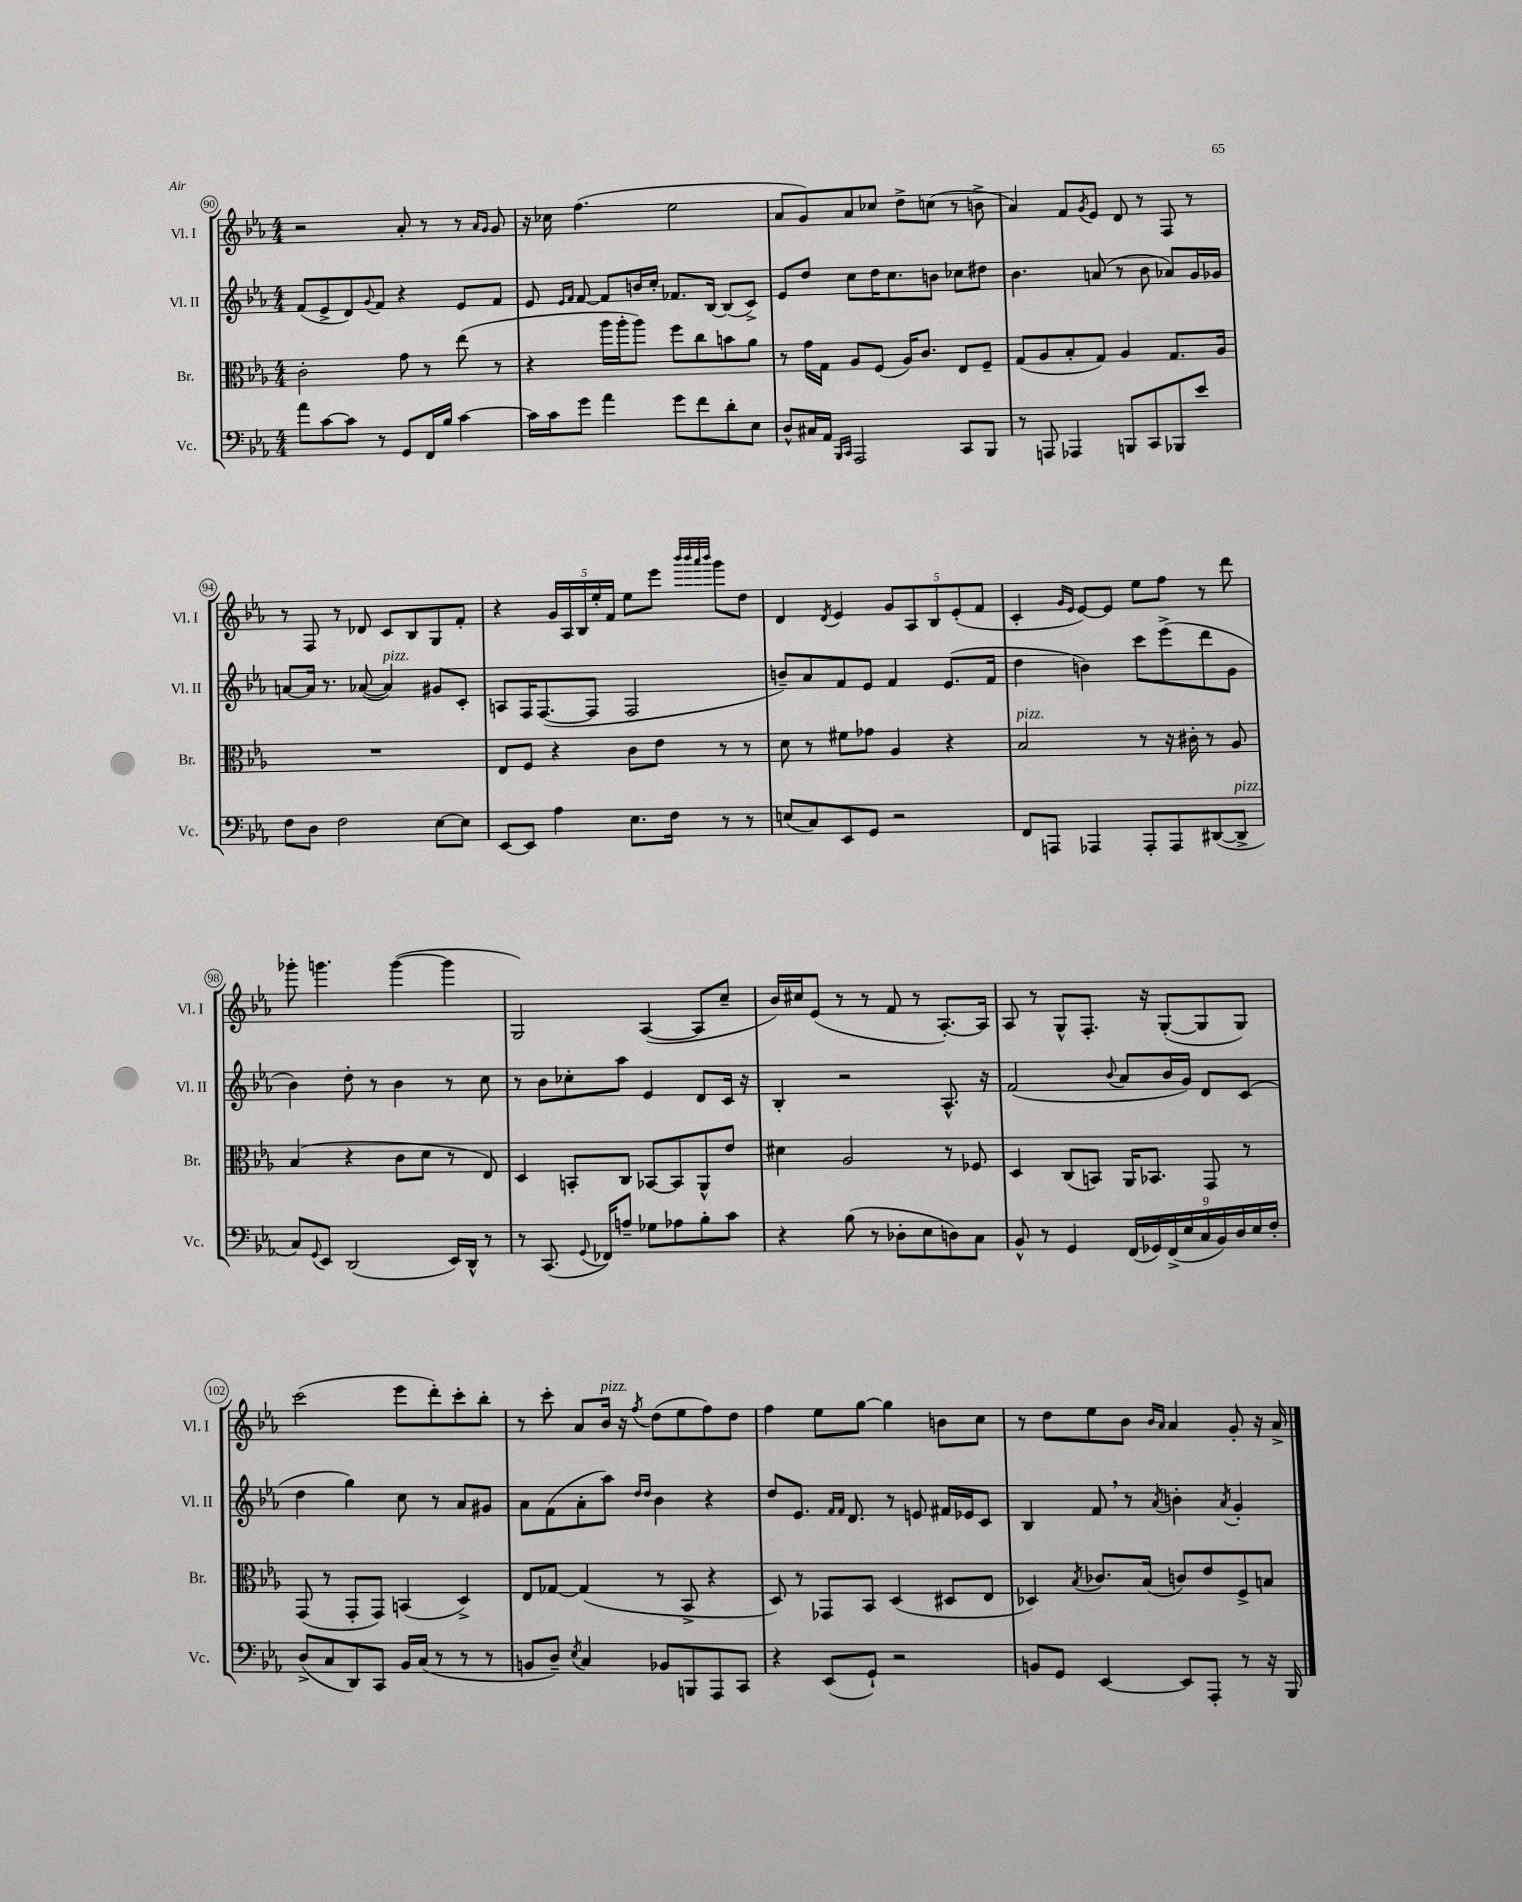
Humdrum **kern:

**kern	**kern	**kern	**kern
*part4	*part3	*part2	*part1
*staff4	*staff3	*staff2	*staff1
*I"Vc.	*I"Br.	*I"Vl. II	*I"Vl. I
*I'Vc.	*I'Br.	*I'Vl. II	*I'Vl. I
*clefF4	*clefC3	*clefG2	*clefG2
*k[b-e-a-]	*k[b-e-a-]	*k[b-e-a-]	*k[b-e-a-]
*M4/4	*M4/4	*M4/4	*M4/4
=90	=90	=90	=90
8a-\L	2c'\	(8f/L	2r
[8c\	.	8e-^/	.
8c\J]	.	8d/)	.
.	.	8qqg/	.
8r	.	8f/J	.
8GG/L	8g\	4r	8a-'/
16FF/L	8r	.	8r
16B-/JJ	.	.	.
[4c\	(8ee-\	8e-/L	8r
.	.	.	16qqa-/LL
.	.	.	16qqg/JJ
.	8r	8f/J	8g/
=91	=91	=91	=91
16c\LL]	4r	8e-/	16r
16c\J	.	.	16cc-X\
.	.	16qqe-/LL	.
.	.	16qqf/JJ	.
8g\J	.	[8f/	(4.ff\
4a-\	16aa-\LL	8f/L]	.
.	16aa-'\J	.	.
.	8aa-\J)	16bn/L	.
.	.	16cc'/JJ	.
8g\L	8ff\L	8.f-X/L	2ee-\
8f\	8cc\	.	.
.	.	[16B-/Jk	.
8d'\	8bn\	(8B-/L]	.
8E-\J	8a-\J	8c^/J)	.
=92	=92	=92	=92
8D^^/L	8r	8e-/L	8a-/L
16C#X/L	16g\LL	8dd/J	8g/)
16AA-/JJ	16G\JJ	.	.
16qqBBB-/LL	.	.	.
16qqCC/JJ	.	.	.
2AAA-/	8A-/L	8cc\L	8a-/
.	(8F/J	16dd\K	8cc-X/J
.	.	8.cc\	.
.	16A-/KL)	.	8dd^\L
.	8.c/J	.	.
.	.	8bn\J	(8ccn\J
8CC/L	8E-/L	8cc-X\L	8r
8BBB-/J	8F~/J	8dd#X\J	8bn^\
=93	=93	=93	=93
8r	(8G/L	4.b-\	4a-/)
8AAAn/	8A-/	.	.
4AAA-X/	8B-'/	.	8f/L
.	.	.	8qg/
.	8G/J)	(8an/	8e-/J
8BBBn/L	4A-/	8r	8d/
8CC/	.	8b-\	8r
8BBB-X/	8.G/L	8a-X/L)	8F/
8e-/J	.	16g/L	8r
.	16A-/Jk	16g-X/JJ	.
!!LO:LB:g=z
=94	=94	=94	=94
8F\L	1r	[8an/L	8r
8D\J	.	16a/Jk]	8F/
.	.	8.r	.
2F\	.	.	8r
.	.	([8a-X/	8d-X/
!	!	!LO:TX:a:i:t=pizz.	!
.	.	4a-/])	8c/L
.	.	.	8B-/
[8E-\L	.	8g#X/L	8G/
8E-\J]	.	8c'/J	8f'/J
=95	=95	=95	=95
[8EE-/L	8E-/L	8An/L	4r
8EE-/J]	8F/J	16F/K	.
.	.	([8.F/	.
4A-\	4r	.	20g/LL
.	.	.	20A-/
.	.	.	20B-/
.	.	8F/J]	.
.	.	.	20ee-'/
.	.	.	20f/JJ
8.E-\L	8c\L	2F/	8ee-\L
.	8e-\J	.	8eee-\J
16F\Jk	.	.	.
.	.	.	32qqbbb-/LLL
.	.	.	32qqbbb-/
.	.	.	32qqaaa-/
.	.	.	32qqbbb-/JJJ
8r	8r	.	8ggg\L
8r	8r	.	8dd\J
=96	=96	=96	=96
(8En/L	8d\	8bn~/L)	4d/
8C/)	8r	8a-/	.
.	.	.	8qd/
8EE-/	8f#X\L	8f/	4e-/
8GG/J	8g-X\J	8e-/J	.
2r	4A-/	4f/	10g/L
.	.	.	10A-/
.	.	.	10B-/
.	4r	(8.e-/L	.
.	.	.	(10e-'/
.	.	.	10f/J
.	.	16f/Jk	.
=97	=97	=97	=97
!	!LO:TX:a:i:t=pizz.	!	!
8FF/L	2B-/	4dd\	4c'/
8AAAn/J	.	.	.
.	.	.	16qqg/LL
.	.	.	16qqe-/JJ
4AAA-X/	.	4bn\)	[8e-/L)
.	.	.	8e-/J]
8AAA-'/L	8r	8ccc\L	8ee-\L
8AAA-/	16r	(8eee-^\	8ff\J
.	16c#X'\	.	.
([8DD#X/	8r	8ddd\	8r
!LO:TX:a:i:t=pizz.	!	!	!
8DD#^/J]	8A-/	8g\J	8ddd\
!!LO:LB:g=z
=98	=98	=98	=98
8C/L)	(4B-/	4b-\)	8ggg-X'\
8qqGG/	.	.	.
8EE-/J	.	.	4.gggn\
(2DD/	4r	8dd'\	.
.	.	8r	.
.	8c\L	4b-\	([4ggg\
.	8d\J	.	.
16EE-/LL)	8r	8r	4ggg\]
16DD^^/JJ	.	.	.
8r	8E-/)	8cc\	.
=99	=99	=99	=99
8r	4D/	8r	2G/)
(8.CC/	.	8b-\L	.
.	8BBn'/L	8cc-X'\	.
8qqGG/	.	.	.
16FF-X/KL)	.	.	.
8An~/J	8C/J	8aa-\J	.
8G-X\L	[8BB-X/L	4e-/	([4A-/
8A-X\	8BB-/]	.	.
8B-'\	8AA-^^/	8d/L	8A-/L]
8c\J	8e-/J	16c/Jk	8cc~/J
.	.	16r	.
=100	=100	=100	=100
4r	4d#X\	4B-'/	16b-/LL)
.	.	.	16cc#X/J
.	.	.	(8e-/J
(8B-\	2A-/	2r	8r
8r	.	.	8r
8D-X'\L	.	.	8f/
8E-\	.	.	8r
8Dn\)	8r	8.A-^^/	[8.A-'/L)
8C\J	8F-X/	.	.
.	.	16r	16A-/Jk]
=101	=101	=101	=101
8BB-^^/	4D/	(2f/	8A-/
8r	.	.	8r
4GG/	(8C/L	.	8G^^/L
.	8BBn/J)	.	8.F'/J
.	.	8qqb-/	.
(18FF/LL	16AA-/KL	8a-/L	.
18GG-X/)	.	.	.
.	8.BB-X/J	.	16r
(18FF^/	.	.	.
.	.	16b-/L	([8G'/L
18E-/	.	.	.
.	.	16g/JJ)	.
18C/	.	.	.
.	8GG/	8d/L	8G/]
18BB-/)	.	.	.
18D/	.	.	.
.	8r	(8c/J	8G/J)
18E-/	.	.	.
18F'/JJ	.	.	.
!!LO:LB:g=z
=102	=102	=102	=102
(8D^/L	(8GG/	4dd\	(2ccc\
8C/	8r	.	.
8DD/)	8GG'/L	4gg\)	.
8CC/J	8GG/J)	.	.
16BB-/LL	(4BBn/	8cc\	8eee-\L
(16C/JJ	.	.	.
8r	.	8r	8ddd'\)
8r	4D^/)	8a-/L	8ccc'\
8r	.	8g#X/J	8bb-'\J
=103	=103	=103	=103
8BBn/L	8E-/L	8a-\L	8r
8D~/J)	[8G-X/J	(8f\	8ccc'\
8qE-/	.	.	.
4C/	(4G-/]	8a-'\	8a-/L
!	!	!	!LO:TX:a:i:t=pizz.
.	.	8aa-\J)	16b-/Jk
.	.	.	16r
.	.	16qqdd/LL	.
.	.	16qqdd/JJ	8qff/
8BB-X/L	8r	4b-\	(8dd\L
8BBBn/	8BB-^/	.	8ee-\
8AAA-/	4r	4r	8ff\)
8CC/J	.	.	8dd\J
=104	=104	=104	=104
4r	8D/)	8dd/L	4ff\
.	8r	8.e-/J	.
(8EE-/L	8GG-X/L	.	8ee-\L
.	.	16qqf/LL	.
.	.	16qqf/JJ	.
.	.	8.d/	.
8GG`/J)	8BB-/J	.	[8gg\J
2r	(4D/	8r	4gg\]
.	.	8en/	.
.	8D#X/L	16f#X/LL	8bn\L
.	.	16e-X/J	.
.	8E-/J	8c/J	8cc\J
=105	=105	=105	=105
8BBn/L	4D-X/)	4B-/	8r
8GG/J	.	.	8dd\L
.	8qB-/	.	.
[4EE-/	8.c-X/L	8f,/	8ee-\
.	.	8r	8b-\J
.	(16B-/Jk	.	.
.	.	.	16qqb-/LL
.	.	8qa-/	16qqa-/JJ
8EE-/L]	8cn/L)	4bn'\	4a-/
8AAA-'/J	8e-/	.	.
.	.	8qa-/	.
8r	8F^/	4g'/	8g'/
16r	8Bn/J	.	16r
16BBB-/	.	.	16a-^/
==	==	==	==
*-	*-	*-	*-
